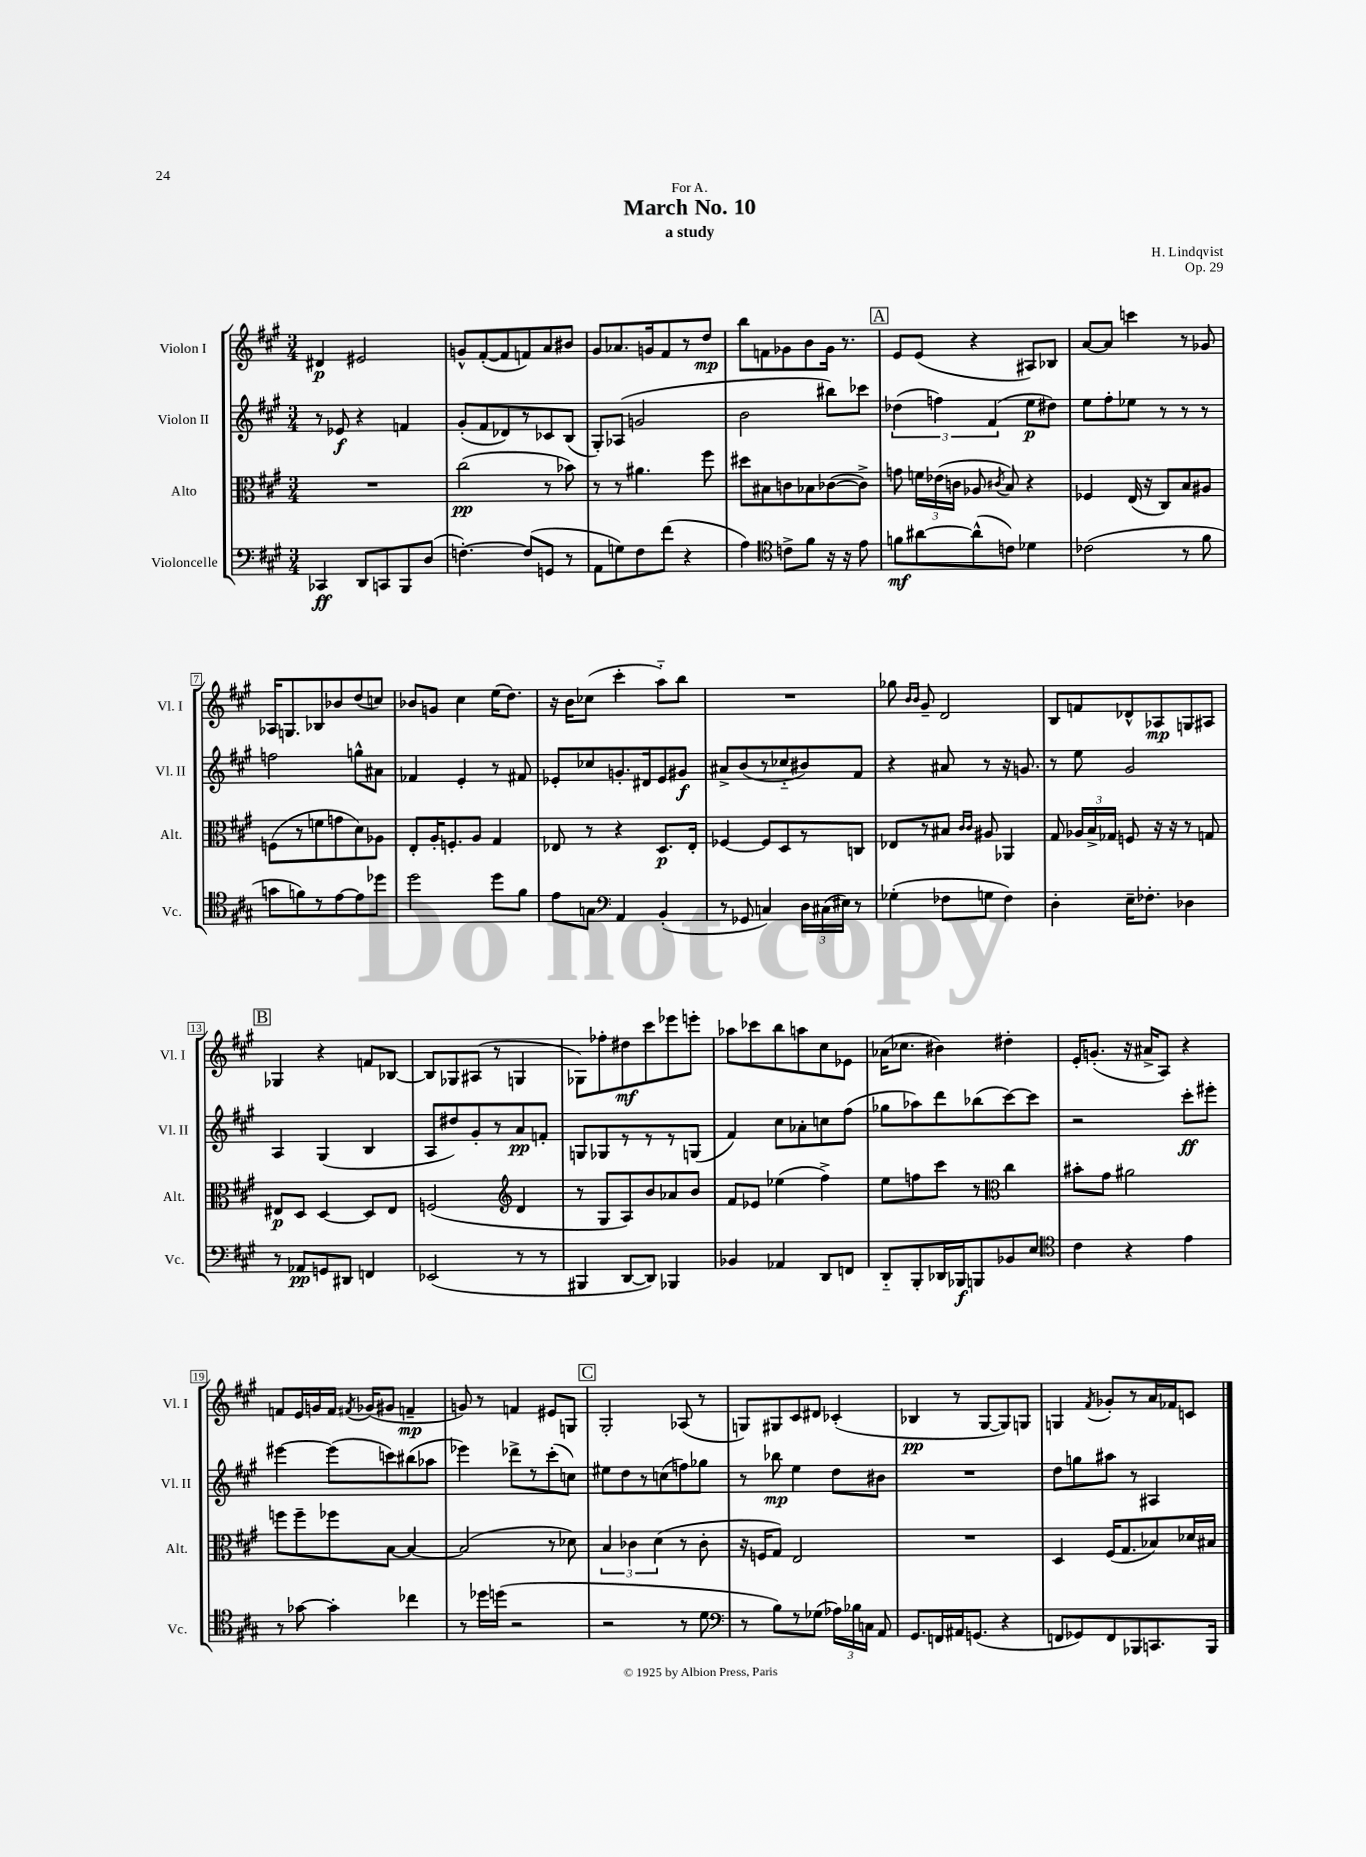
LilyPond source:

\header { title = "March No. 10" composer = "H. Lindqvist" subtitle = "a study" dedication = "For A." opus = "Op. 29" }
<<
\new StaffGroup <<
\new Staff = "s0" \with { instrumentName = "Violon I" shortInstrumentName = "Vl. I" } {
    \clef treble \key a \major \numericTimeSignature \time 3/4
    \autoBeamOff dis'4\p eis'2 |
    g'8[-^ fis'8~-.( fis'8 f'8) a'8 bis'8] |
    gis'8[ aes'8. g'16 fis'8 r8 d''8]\mp |
    b''8[ f'8 ges'8 b'8 ges'16] r8. |
    \mark \markup { \box "A" } e'8[ e'8]( r4 ais8[) bes8] |
    a'8[~ a'8] c'''4 r8 ges'8 |
    aes16[ g8. bes8 bes'8 d''8( c''8]) |
    bes'8[ g'8] cis''4 e''16[( d''8.]) |
    r16 b'16[ ces''8]( cis'''4-. a''8[-_) b''8] |
    R2. |
    ges''8 \grace { b'16[ b'16] } gis'8-- d'2 |
    b8[ f'8 des'8-^ aes8\mp g8 ais8] |
    \mark \markup { \box "B" } ges4 r4 f'8[ bes8]~ |
    bes8[ ges8 ais8]( r8 g4 |
    ges8[) fes''8-. dis''8\mf cis'''8 ees'''8 e'''8]-. |
    aes''8[ ces'''8 b''8 a''8 cis''8 ees'8] |
    aes'16[( ces''8.] bis'4) dis''4-. |
    e'16[-. g'8.]-.( r16 ais'16[-> a8]) r4 |
    f'8[ e'16 g'16 f'16] \acciaccatura { fis'8 } ges'16[( gis'8] f'4--\mp |
    g'8) r8 f'4 eis'8[ g8] |
    \mark \markup { \box "C" } gis2-. aes8( r8 |
    g8[) gis8 cis'8 dis'8] ces'4-.( |
    bes4\pp r8 gis8[~ gis8) g8] |
    g4 \acciaccatura { fis'8 } ges'8[-. r8 a'16 fes'16 c'8] \bar "|." |
}
\new Staff = "s1" \with { instrumentName = "Violon II" shortInstrumentName = "Vl. II" } {
    \clef treble \key a \major \numericTimeSignature \time 3/4
    \autoBeamOff r8 ees'8\f r4 f'4 |
    gis'8[-.( fis'8 des'8) r8 ces'8 b8]( |
    gis8[-.) aes8]( g'2 |
    b'2 bis''8[) ces'''8] |
    \mark \markup { \box "A" } \tuplet 3/2 { des''4( f''4) fis'4( } e''8[\p dis''8]) |
    e''8[ fis''8-. ees''8] r8 r8 r8 |
    f''2 g''8[-^ ais'8] |
    fes'4 e'4-. r8 fis'8 |
    ees'8[-. ces''8 g'8.-. dis'16 ees'8 gis'8]\f |
    ais'8[-> b'8( r8 ces''8-_ bis'8) fis'8] |
    r4 ais'8 r8 r16 g'8. |
    r8 e''8 gis'2 |
    \mark \markup { \box "B" } a4 gis4( b4 |
    a8[ dis''8) gis'8-. r8 a'8\pp f'8]-. |
    g8[ ges8 r8 r8 r8 g8]( |
    fis'4) cis''8[ aes'8-. c''8 fis''8]( |
    ges''8[ aes''8) d'''8 bes''8( cis'''8~) cis'''8] |
    r2 cis'''8[-.\ff eis'''8]-. |
    eis'''4~ eis'''8[( c'''8) bis''8( aes''8] |
    ees'''4) des'''8[-> r8 cis'''8-.( c''8]) |
    \mark \markup { \box "C" } eis''8[ d''8 r8 c''8( f''8) ges''8] |
    r8 bes''8\mp e''4 d''8[ bis'8] |
    R2. |
    d''8[ g''8 ais''8] r8 ais4 \bar "|." |
}
\new Staff = "s2" \with { instrumentName = "Alto" shortInstrumentName = "Alt." } {
    \clef alto \key a \major \numericTimeSignature \time 3/4
    \autoBeamOff R2. |
    cis''2\pp( r8 bes'8) |
    r8 r8 ais'4. fis''8 |
    dis''8[ bis8 c'8 bes8 ces'8~( ces'8]->) |
    \mark \markup { \box "A" } g'8 \tuplet 3/2 { f'16[ ees'16( c'16] } aes8 \acciaccatura { cis'8 } b8) r4 |
    fes4 e16( r16 cis8[) b8 ais8] |
    f8[( r8 f'8 g'8 d'8) aes8] |
    e8[-. a16-. f8.-. a8] gis4 |
    ees8 r8 r4 d8.[\p ees16]-. |
    fes4~ fes8[ d8 r8 c8] |
    ees8[ r8 bis8] \grace { cis'16[ cis'16] } ais8 aes,4 |
    gis8 \tuplet 3/2 { aes16[ b16-> ges16] } f8 r16 r16 r8 g8 |
    \mark \markup { \box "B" } eis8[\p d8] d4~ d8[ eis8] |
    f2( \clef treble d'4 |
    r8 gis8[ a8) b'8 aes'8 b'8] |
    fis'8[ ees'8] ees''4( fis''4->) |
    e''8[ f''8 cis'''8] r8 \clef alto cis''4 |
    bis'8[-. gis'8] ais'2 |
    f''8[ f''8-- fes''8 b8]~ b4~ |
    b2( r8 des'8) |
    \mark \markup { \box "C" } \tuplet 3/2 { b4 ces'4 d'4( } r8 ces'8-. |
    r16 f16[ gis8]) e2 |
    R2. |
    d4 fis16[( gis8. bes8) des'16 bis16] \bar "|." |
}
\new Staff = "s3" \with { instrumentName = "Violoncelle" shortInstrumentName = "Vc." } {
    \clef bass \key a \major \numericTimeSignature \time 3/4
    \autoBeamOff ces,4\ff d,8[ c,8 b,,8 d8]( |
    f4.~-.) f8[( g,8] r8 |
    a,8[ g8) fis8 fis'8]( r4 |
    a4) \clef tenor c'8[-> fis'8] r16 r16 e'8 |
    \mark \markup { \box "A" } f'8[\mf ais'8~ ais'8-^( c'8]) des'4 |
    ces'2( r8 fis'8 |
    g'8[ f'8) r8 e'8~ e'8 des''8] |
    d''2 d''8[ fis'8] |
    e'8[ g8] \clef bass a,4 b,4-.( |
    r8 ges,8 c4) \tuplet 3/2 { d16[ cis16( eis16]) } r8 |
    ges4-.( fes8[ g8] fes4) |
    d4-. e16[-- fes8.]-. des4 |
    \mark \markup { \box "B" } r8 aes,8[\pp g,8 dis,8] f,4 |
    ees,2( r8 r8 |
    bis,,4 d,8[~ d,8]) bes,,4 |
    bes,4 aes,4 d,8[ f,8] |
    d,8[-_ b,,8-. des,16 bes,,16\f b,,8 bes,8 e8] |
    \clef tenor cis'4 r4 e'4 |
    r8 ges'8~ ges'4-. ces''4 |
    r8 des''16[ d''16]( r2 |
    \mark \markup { \box "C" } r2 r8 d'8 |
    \clef bass r8 b8[) r8 ges8]( \tuplet 3/2 { aes16[) bes16 c16] } a,8 |
    gis,8.[ f,16 ais,16 g,8.]( r4 |
    f,8[ ges,8) f,8 bes,,8 c,8. bes,,16] \bar "|." |
}
>>
>>
\layout { \context { \Score \override BarNumber.stencil = #(make-stencil-boxer 0.1 0.3 ly:text-interface::print) } }
